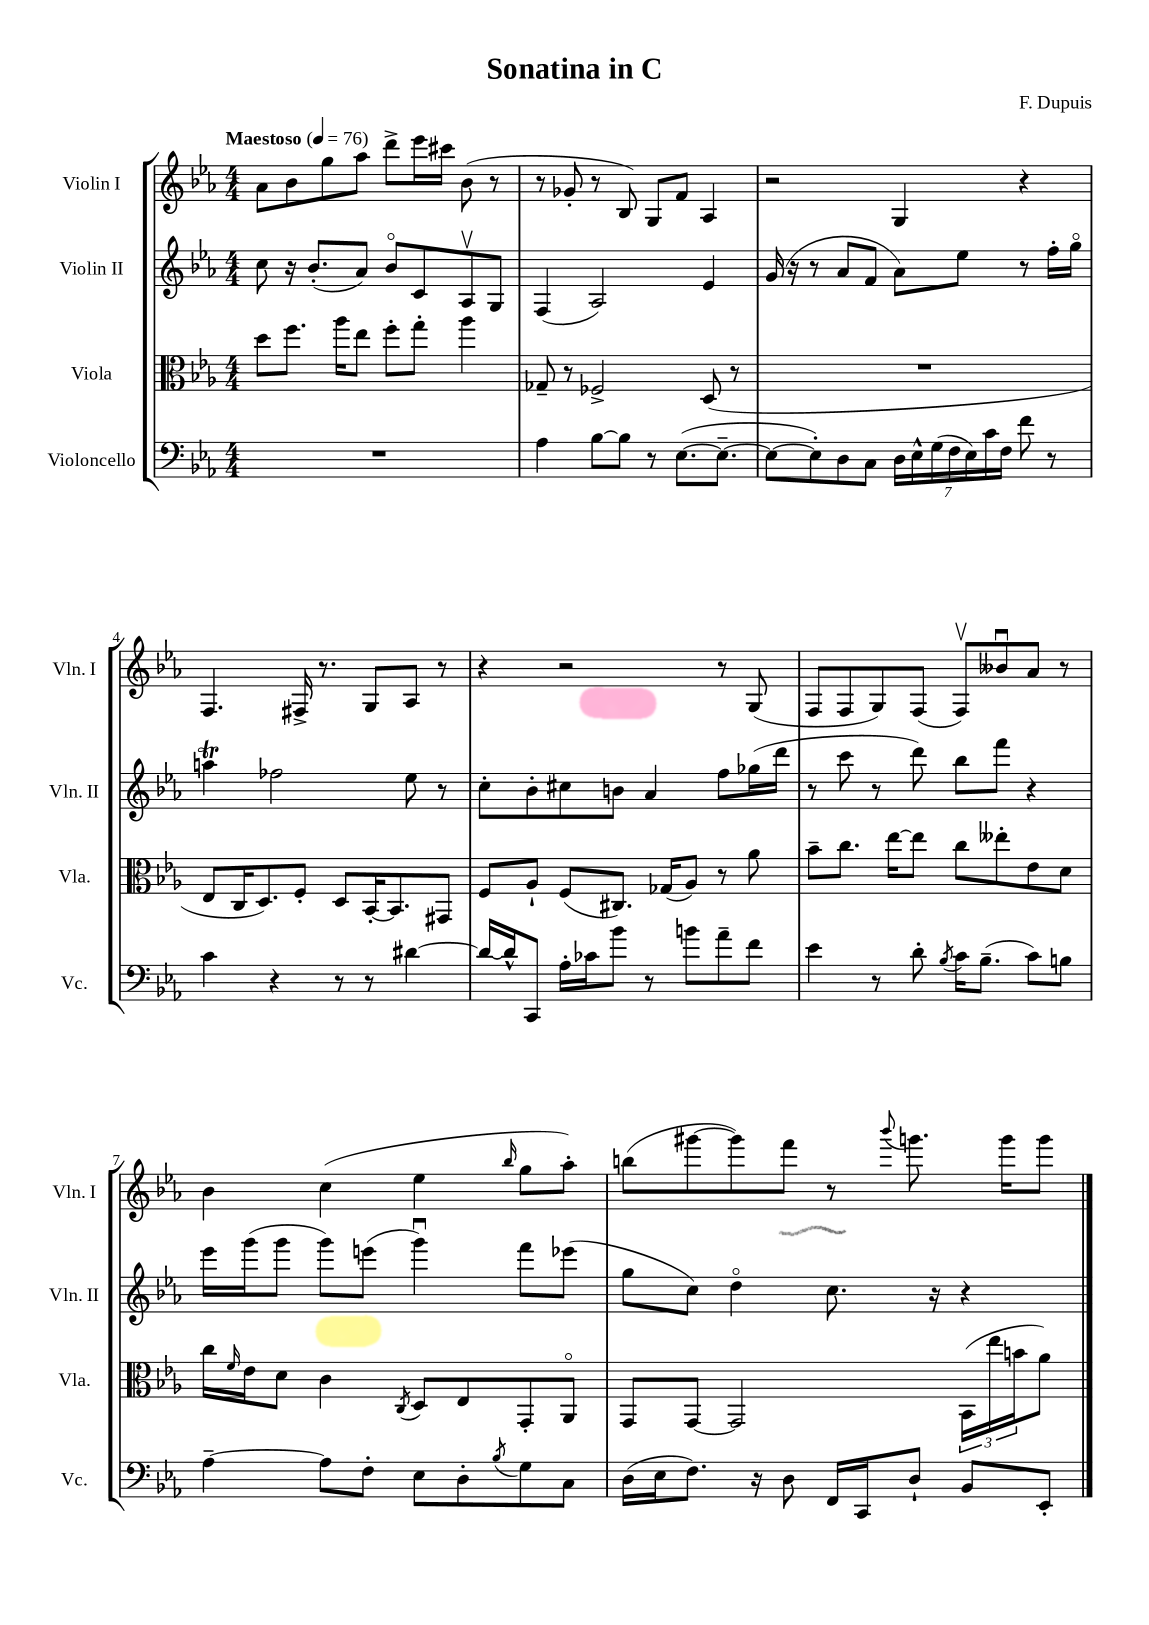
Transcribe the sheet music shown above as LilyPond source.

\header { title = "Sonatina in C" composer = "F. Dupuis" }
<<
\new StaffGroup <<
\new Staff = "s0" \with { instrumentName = "Violin I" shortInstrumentName = "Vln. I" } {
    \clef treble \key ees \major \numericTimeSignature \time 4/4 \tempo "Maestoso" 4 = 76
    aes'8 bes'8 g''8 aes''8 d'''8-> ees'''16 cis'''16 bes'8( r8 |
    r8 ges'8-. r8 bes8) g8 f'8 aes4 |
    r2 g4 r4 |
    f4. fis16-> r8. g8 aes8 r8 |
    r4 r2 r8 g8( |
    f8 f8 g8) f8( f8\upbow) beses'8\downbow aes'8 r8 |
    bes'4 c''4( ees''4 \grace { bes''16 } g''8 aes''8-.) |
    b''8( gis'''8~ gis'''8) f'''8 r8 \appoggiatura { bes'''8 } g'''8. g'''16 g'''8 \bar "|." |
}
\new Staff = "s1" \with { instrumentName = "Violin II" shortInstrumentName = "Vln. II" } {
    \clef treble \key ees \major \numericTimeSignature \time 4/4
    c''8 r16 bes'8.-.( aes'8) bes'8\flageolet c'8 aes8\upbow g8 |
    f4( aes2) ees'4 |
    g'16( r16 r8 aes'8 f'8 aes'8) ees''8 r8 f''16-. g''16\flageolet |
    a''4\trill fes''2 ees''8 r8 |
    c''8-. bes'8-. cis''8 b'8 aes'4 f''8 ges''16( d'''16 |
    r8 c'''8 r8 d'''8) bes''8 f'''8 r4 |
    ees'''16 g'''16( g'''8 g'''8) e'''8( g'''4\downbow) f'''8 ees'''8( |
    g''8 c''8) d''4\flageolet c''8. r16 r4 \bar "|." |
}
\new Staff = "s2" \with { instrumentName = "Viola" shortInstrumentName = "Vla." } {
    \clef alto \key ees \major \numericTimeSignature \time 4/4
    d''8 f''8. aes''16 ees''8 f''8-. g''8-. aes''4 |
    ges8-- r8 fes2-> d8( r8 |
    R1 |
    ees8 c16 d8.) f8-. d8 bes,16~-. bes,8. gis,8 |
    f8 aes8-! f8( cis8.) ges16( aes8) r8 aes'8 |
    bes'8-- c''8. ees''16~ ees''8 c''8 eeses''8-. ees'8 d'8 |
    c''16 \grace { f'16 } ees'16 d'8 c'4 \acciaccatura { c8 } d8 ees8 g,8-. aes,8\flageolet |
    g,8 g,8~ g,2 \tuplet 3/2 { bes,16( ees''16 b'16 } aes'8) \bar "|." |
}
\new Staff = "s3" \with { instrumentName = "Violoncello" shortInstrumentName = "Vc." } {
    \clef bass \key ees \major \numericTimeSignature \time 4/4
    R1 |
    aes4 bes8~ bes8 r8 ees8.~( ees8.~-- |
    ees8~ ees8-.) d8 c8 \tuplet 7/4 { d16 ees16-^ g16( f16 ees16) c'16 f16 } f'8 r8 |
    c'4 r4 r8 r8 dis'4~ |
    dis'16~ dis'16-^ c,8 aes16-. ces'16 bes'8 r8 b'8 aes'8-- f'8 |
    ees'4 r8 d'8-. \acciaccatura { bes8 } c'16 bes8.--( c'8) b8 |
    aes4~-- aes8 f8-. ees8 d8-. \acciaccatura { bes8 } g8 c8 |
    d16( ees16 f8.) r16 d8 f,16 c,16 d8-! bes,8 ees,8-. \bar "|." |
}
>>
>>
